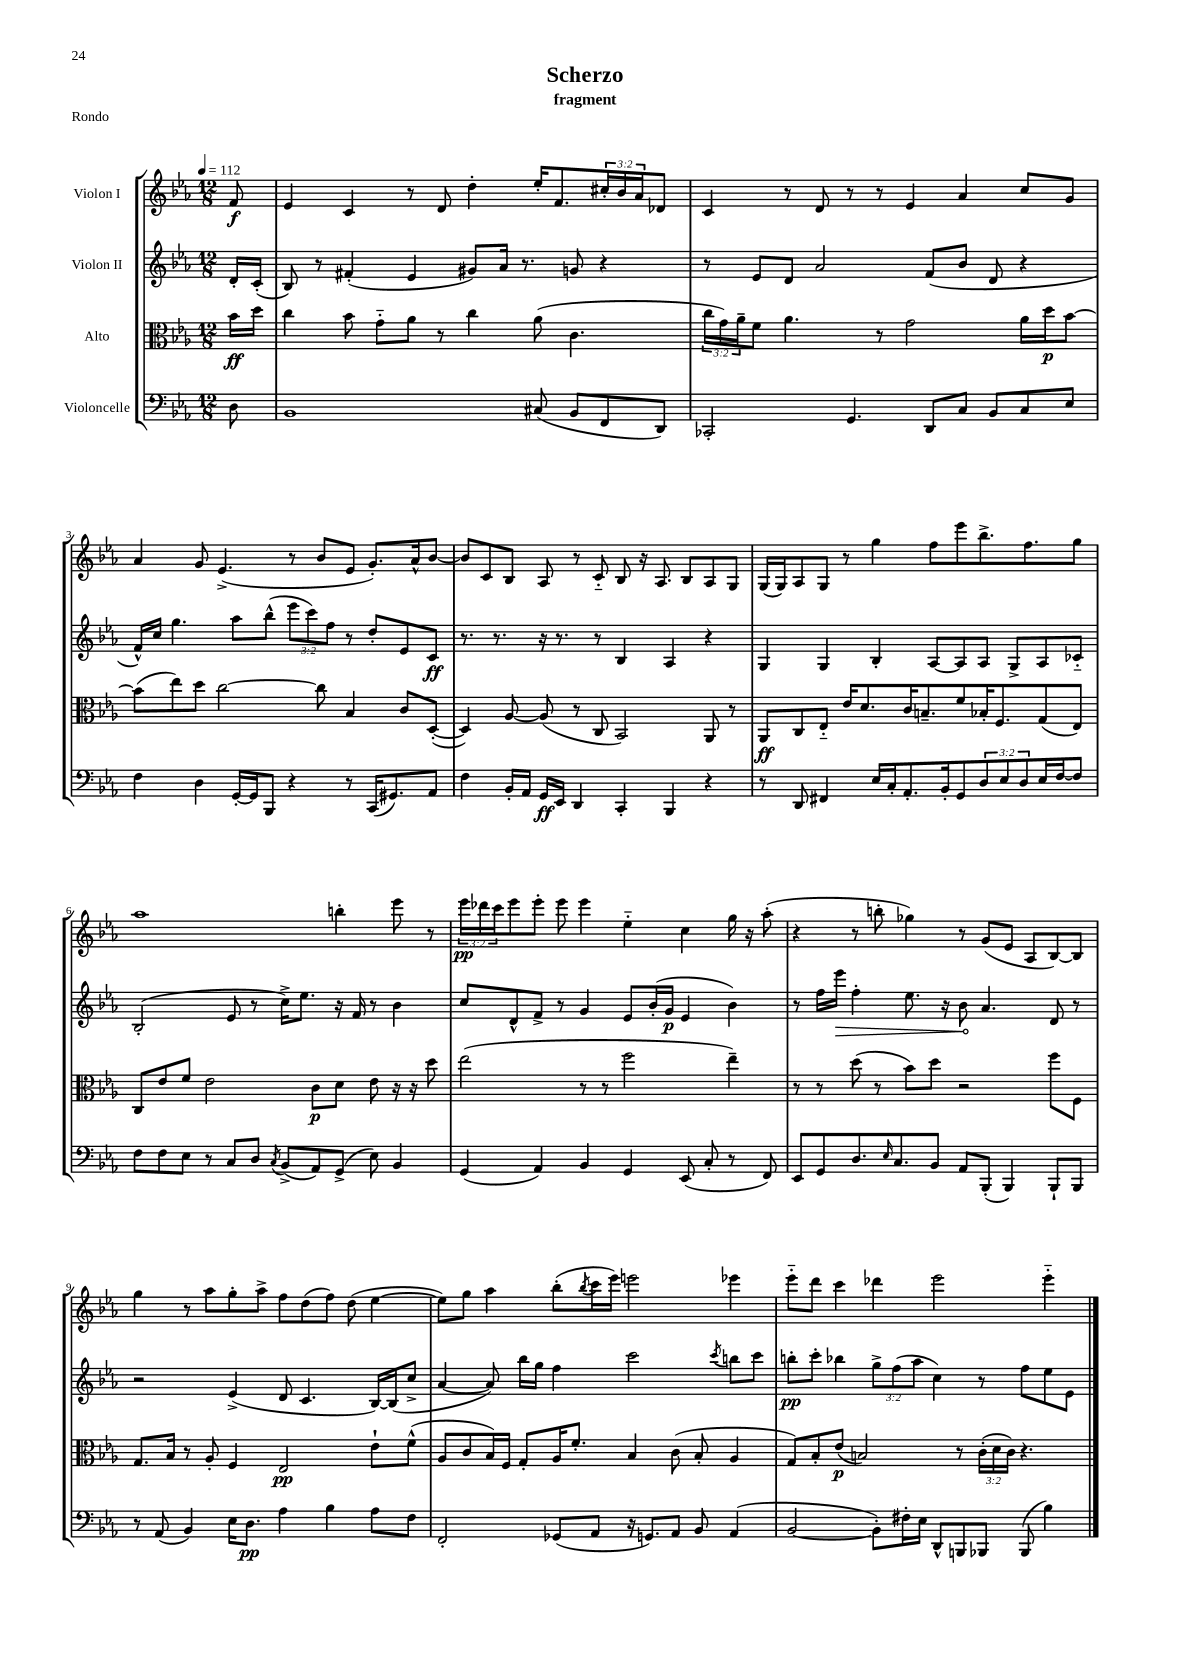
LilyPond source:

\header { title = "Scherzo" subtitle = "fragment" piece = "Rondo" }
<<
\new StaffGroup <<
\new Staff = "s0" \with { instrumentName = "Violon I" } {
    \clef treble \key ees \major \numericTimeSignature \time 12/8 \override Staff.TupletNumber.text = #tuplet-number::calc-fraction-text \partial 8 \tempo 4 = 112
    f'8\f |
    ees'4 c'4 r8 d'8 d''4-. ees''16-. f'8. \tuplet 3/2 { cis''16-. bes'16 aes'16 } des'8 |
    c'4 r8 d'8 r8 r8 ees'4 aes'4 c''8 g'8 |
    aes'4 g'8 ees'4.->( r8 bes'8 ees'8 g'8.-.) aes'16-^ bes'8~ |
    bes'8 c'8 bes8 aes8 r8 c'8-_ bes8 r16 aes8. bes8 aes8 g8 |
    g16( g16) aes8 g8 r8 g''4 f''8 ees'''8 bes''8.-> f''8. g''8 |
    aes''1 b''4-. ees'''8 r8 |
    \tuplet 3/2 { ees'''16\pp des'''16 c'''16 } ees'''8 ees'''8-. ees'''8 ees'''4 ees''4-_ c''4 g''16 r16 aes''8-.( |
    r4 r8 b''8-. ges''4) r8 g'8( ees'8 aes8 bes8~) bes8 |
    g''4 r8 aes''8 g''8-. aes''8-> f''8 d''8( f''8) d''8( ees''4~ |
    ees''8) g''8 aes''4 bes''8-.( \acciaccatura { bes''8 } c'''16 ees'''16) e'''2 ees'''4 |
    ees'''8-_ d'''8 c'''4 des'''4 ees'''2 ees'''4-_ \bar "|." |
}
\new Staff = "s1" \with { instrumentName = "Violon II" } {
    \clef treble \key ees \major \numericTimeSignature \time 12/8 \override Staff.TupletNumber.text = #tuplet-number::calc-fraction-text \partial 8
    d'16-. c'16-.( |
    bes8) r8 fis'4-.( ees'4 gis'8) aes'16 r8. g'8 r4 |
    r8 ees'8 d'8 aes'2 f'8( bes'8 d'8 r4 |
    f'16-^) c''16 g''4. aes''8 bes''8-^( \tuplet 3/2 { ees'''8 c'''8) f''8 } r8 d''8-. ees'8 c'8\ff |
    r8. r8. r16 r8. r8 bes4 aes4 r4 |
    g4 g4 bes4-. aes8~ aes8 aes8 g8-> aes8 ces'8-_ |
    bes2-.( ees'8 r8 c''16->) ees''8. r16 f'16 r8 bes'4 |
    c''8 d'8-^ f'8-> r8 g'4 ees'8 bes'16-.( g'16\p ees'4 bes'4) |
    r8 f''16 \once \override Hairpin.circled-tip = ##t ees'''16\> f''4-. ees''8. r16 bes'8\! aes'4. d'8 r8 |
    r2 ees'4->( d'8 c'4. bes16~) bes16( c''8-> |
    aes'4~ aes'8) bes''16 g''16 f''4 c'''2 \acciaccatura { c'''8 } b''8 c'''8 |
    b''8-.\pp c'''8-. bes''4 \tuplet 3/2 { g''8-> f''8( aes''8 } c''4) r8 f''8 ees''8 ees'8 \bar "|." |
}
\new Staff = "s2" \with { instrumentName = "Alto" } {
    \clef alto \key ees \major \numericTimeSignature \time 12/8 \override Staff.TupletNumber.text = #tuplet-number::calc-fraction-text \partial 8
    bes'16\ff d''16 |
    c''4 bes'8 g'8-_ aes'8 r8 c''4 aes'8( c'4. |
    \tuplet 3/2 { c''16 g'16) aes'16-- } f'8 aes'4. r8 g'2 aes'16 d''16\p bes'8~ |
    bes'8( ees''8) d''8 c''2~ c''8 bes4 c'8 d8~-.( |
    d4) aes8~ aes8( r8 c8 bes,2) aes,8 r8 |
    aes,8\ff c8 ees8-_ ees'16 d'8. c'16 b8.-- f'8 bes16-. f8. g8( ees8) |
    c8 ees'8 f'8 ees'2 c'8\p d'8 ees'8 r16 r16 d''8 |
    ees''2( r8 r8 f''2 ees''4--) |
    r8 r8 d''8( r8 bes'8) d''8 r2 f''8 f8 |
    g8. bes16 r8 aes8-. f4 ees2\pp ees'8-! f'8-^( |
    aes8 c'8 bes16) f16 g8-. aes16 f'8.-. bes4 c'8( bes8-. aes4 |
    g8) bes8-. ees'8\p( b2) r8 \tuplet 3/2 { c'16-.( d'16 c'16) } r4. \bar "|." |
}
\new Staff = "s3" \with { instrumentName = "Violoncelle" } {
    \clef bass \key ees \major \numericTimeSignature \time 12/8 \override Staff.TupletNumber.text = #tuplet-number::calc-fraction-text \partial 8
    d8 |
    bes,1 cis8( bes,8 f,8 d,8) |
    ces,2-. g,4. d,8 c8 bes,8 c8 ees8 |
    f4 d4 g,16~-. g,16 bes,,8 r4 r8 c,16( gis,8.) aes,8 |
    f4 bes,16-. aes,16 g,16\ff ees,16 d,4 c,4-. bes,,4 r4 |
    r8 d,8 fis,4 ees16 c16-. aes,8.-. bes,16-. g,8 \tuplet 3/2 { d8 ees8 d8 } ees16 f16~ f8 |
    f8 f8 ees8 r8 c8 d8 \acciaccatura { c8 } bes,8->( aes,8) g,8->( ees8) bes,4 |
    g,4( aes,4) bes,4 g,4 ees,8( c8-. r8 f,8) |
    ees,8 g,8 d8. \grace { ees16 } c8. bes,8 aes,8 bes,,8-.( bes,,4) bes,,8-! bes,,8 |
    r8 aes,8( bes,4) ees16 d8.\pp aes4 bes4 aes8 f8 |
    f,2-. ges,8( aes,8 r16 g,8.) aes,8 bes,8 aes,4( |
    bes,2~ bes,8-.) fis16-. ees16 d,8-^ b,,8 bes,,8 bes,,8( bes4) \bar "|." |
}
>>
>>
